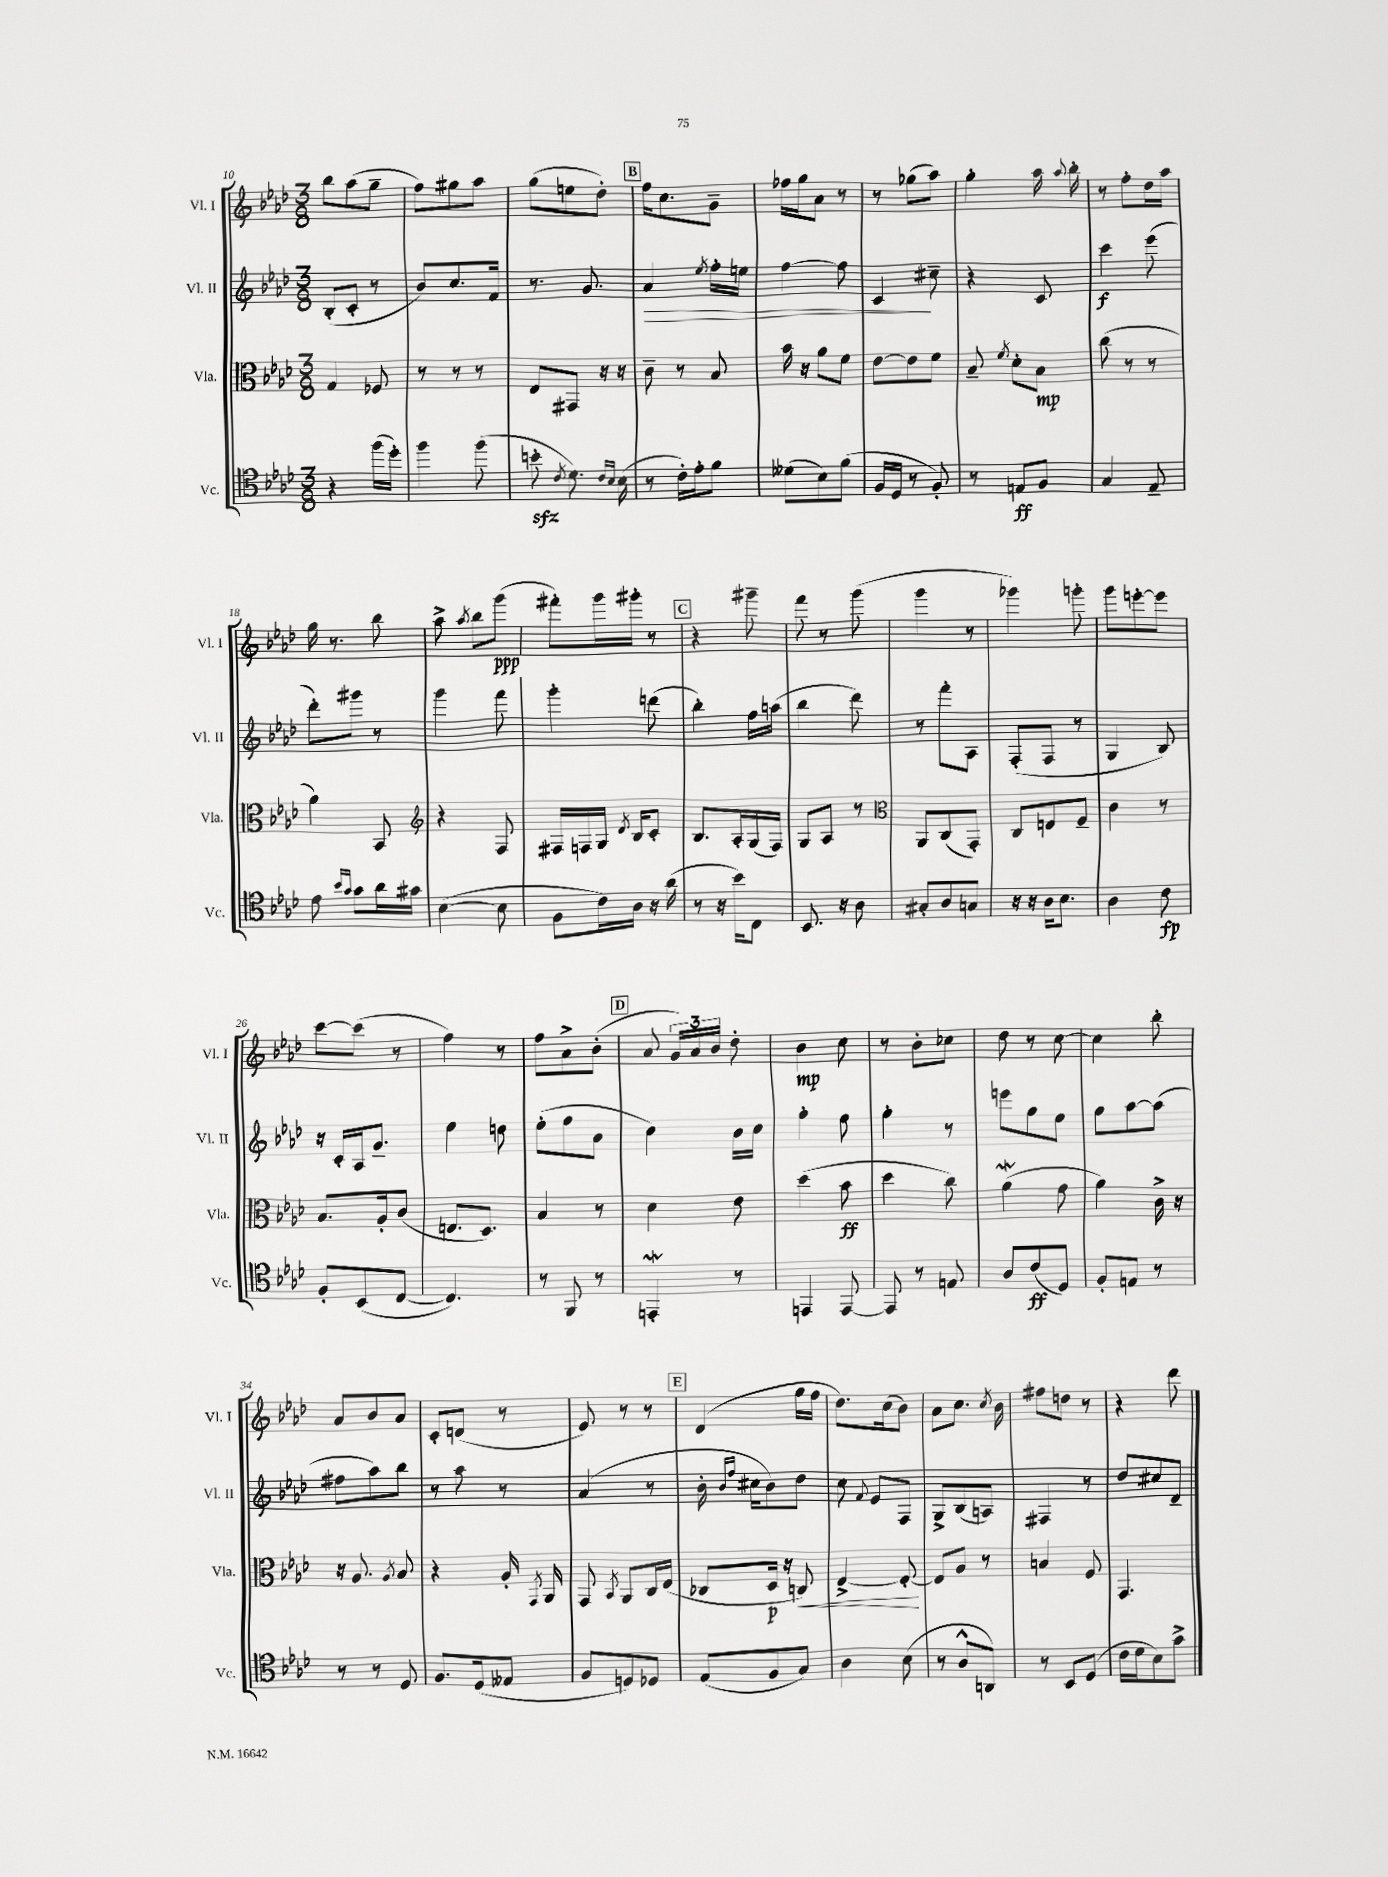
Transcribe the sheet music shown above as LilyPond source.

<<
\new StaffGroup <<
\new Staff = "s0" \with { instrumentName = "Vl. I" shortInstrumentName = "Vl. I" } {
    \clef treble \key aes \major \numericTimeSignature \time 3/8
    \autoBeamOff bes''8[ aes''8( g''8]-- |
    f''8[) gis''8 aes''8] |
    g''8[( e''8 des''8]-.) |
    \mark \markup { \box "B" } f''16[ c''8. g'8]-- |
    fes''16[ g''16 aes'8] r8 |
    r8 ges''8[( aes''8]) |
    g''4-. aes''16 \appoggiatura { aes''8 } bes''16-. |
    r8 f''8[-. des''16 aes''16] |
    g''16 r8. bes''8 |
    aes''8-> \acciaccatura { aes''8 } bes''8[ g'''8]\ppp( |
    fis'''8[-.) g'''16 gis'''16]-. r8 |
    \mark \markup { \box "C" } r4 gis'''8-- |
    f'''8 r8 g'''8( |
    g'''4 r8 |
    ges'''4) g'''8-. |
    g'''8[ e'''8~-. e'''8] |
    c'''8[~ c'''8]( r8 |
    f''4) r8 |
    f''8[ aes'8-> bes'8]-.( |
    \mark \markup { \box "D" } aes'8 \tuplet 3/2 { g'16[) aes'16 bes'16] } des''8-. |
    bes'4\mp c''8 |
    r8 bes'8[-. ces''8] |
    des''8 r8 c''8~ |
    c''4 bes''8-. |
    aes'8[ bes'8 aes'8] |
    c'8[-. d'8]( r8 |
    ees'8) r8 r8 |
    \mark \markup { \box "E" } des'4( g''16[ f''16] |
    des''8.[) c''16( bes'8]) |
    aes'8[ c''8.] \acciaccatura { c''8 } bes'16 |
    fis''8[ d''8] r8 |
    r4 des'''8 \bar "|." |
}
\new Staff = "s1" \with { instrumentName = "Vl. II" shortInstrumentName = "Vl. II" } {
    \clef treble \key aes \major \numericTimeSignature \time 3/8
    \autoBeamOff bes8[-.( c'8]-. r8 |
    bes'8[) c''8. f'16] |
    r8. g'8. |
    \mark \markup { \box "B" } aes'4\> \acciaccatura { ees''8 } f''16[-. e''16] |
    f''4~ f''8 |
    c'4\! cis''8-- |
    r4 c'8 |
    c'''4\f ees'''8( |
    des'''8[-.) gis'''8] r8 |
    g'''4 f'''8 |
    g'''4-. d'''8( |
    \mark \markup { \box "C" } bes''4-.) f''16[ a''16]( |
    bes''4 des'''8) |
    r8 f'''8[-. aes8] |
    f8[-.( f8] r8 |
    g4 bes8) |
    r16 c'16[-. aes16 g'8.]-- |
    ees''4 d''8 |
    ees''8[-.( f''8 aes'8] |
    \mark \markup { \box "D" } c''4) bes'16[ c''16] |
    g''4-. f''8 |
    g''4-. r8 |
    e'''8[ g''8 ees''8] |
    g''8[ aes''8~ aes''8]( |
    fis''8[ aes''8) bes''8] |
    r8 aes''8 r8 |
    aes'4( r8 |
    \mark \markup { \box "E" } bes'16-. \grace { bes'16[ f''16] } cis''16[ bes'8) des''8] |
    c''8 \appoggiatura { f'8 } ees'8[ f8] |
    g8[-> bes8( a8]) |
    fis4 r8 |
    des''8[ cis''8 des'8]-- \bar "|." |
}
\new Staff = "s2" \with { instrumentName = "Vla." shortInstrumentName = "Vla." } {
    \clef alto \key aes \major \numericTimeSignature \time 3/8
    \autoBeamOff g4 fes8 |
    r8 r8 r8 |
    ees8[ gis,8] r16 r16 |
    \mark \markup { \box "B" } c'8-- r8 bes8 |
    bes'16 r16 aes'8[ f'8] |
    ees'8[~ ees'8 f'8] |
    bes8-- \acciaccatura { f'8 } des'8[-. bes8]\mp |
    c''8( r8 r8 |
    aes'4) bes,8 |
    \clef treble r4 f8 |
    fis16[ f16 g16] \acciaccatura { des'8 } bes16[ c'8]-. |
    \mark \markup { \box "C" } bes8.[ aes16-. g16( f16]) |
    g8[ aes8] r8 |
    \clef alto aes,8[ c8( g,8]-.) |
    c8[ e8 f8]-- |
    c'4 r8 |
    bes8.[ aes16-. c'8]( |
    e8.[ des8.]) |
    bes4 r8 |
    \mark \markup { \box "D" } des'4 ees'8 |
    des''4( bes'8\ff |
    des''4 c''8) |
    aes'4\mordent( g'8 |
    aes'4) c'16-> r16 |
    r16 aes8. \acciaccatura { aes8 } bes8 |
    r4 aes16-. \acciaccatura { g,8 } aes,16 |
    g,8 \acciaccatura { bes,8 } aes,8[ c16 ees16]( |
    \mark \markup { \box "E" } ces8[ des16]\p r16 c8\<) |
    ees4~-> ees8~-.\! |
    ees8[ aes8] r8 |
    b4 f8 |
    g,4. \bar "|." |
}
\new Staff = "s3" \with { instrumentName = "Vc." shortInstrumentName = "Vc." } {
    \clef tenor \key aes \major \numericTimeSignature \time 3/8
    \autoBeamOff r4 f''16[( des''16]-.) |
    f''4 f''8( |
    b'8-.\sfz \acciaccatura { c'8 } des'8.) \grace { c'16[ bes16] } bes16( |
    \mark \markup { \box "B" } r8 c'16[-.) ees'16-. f'8] |
    deses'8[( bes8) f'8]( |
    f16[ des16] r8 f8-.) |
    r8 e8[\ff f8] |
    g4 ees8-- |
    ees'8 \grace { bes'16[ g'16] } g'8[ aes'16 gis'16] |
    bes4~( bes8 |
    f8[ c'16) aes16] r16 aes'16( |
    \mark \markup { \box "C" } r8 r16 bes'16[) c8] |
    bes,8. r16 aes8 |
    gis8[-. aes8 g8] |
    r16 r16 aes16[ bes8.] |
    aes4 c'8\fp |
    f8[-. bes,8( c8]~ |
    c4.) |
    r8 f,8 r8 |
    \mark \markup { \box "D" } e,4-.\mordent r8 |
    e,4 e,8~ |
    e,8 r8 e8 |
    aes8[ c'8\ff( des8]) |
    f8[-. e8] r8 |
    r8 r8 des8 |
    f8.[ des16( eeses8] |
    f8[ d8) des8] |
    \mark \markup { \box "E" } ees8[( f8 g8]) |
    aes4 bes8( |
    r8 aes8[-^ a,8]) |
    r8 bes,8[ des8]( |
    c'16[ des'16 bes8) g'8]-> \bar "|." |
}
>>
>>
\layout { \context { \Score currentBarNumber = #10 } }
